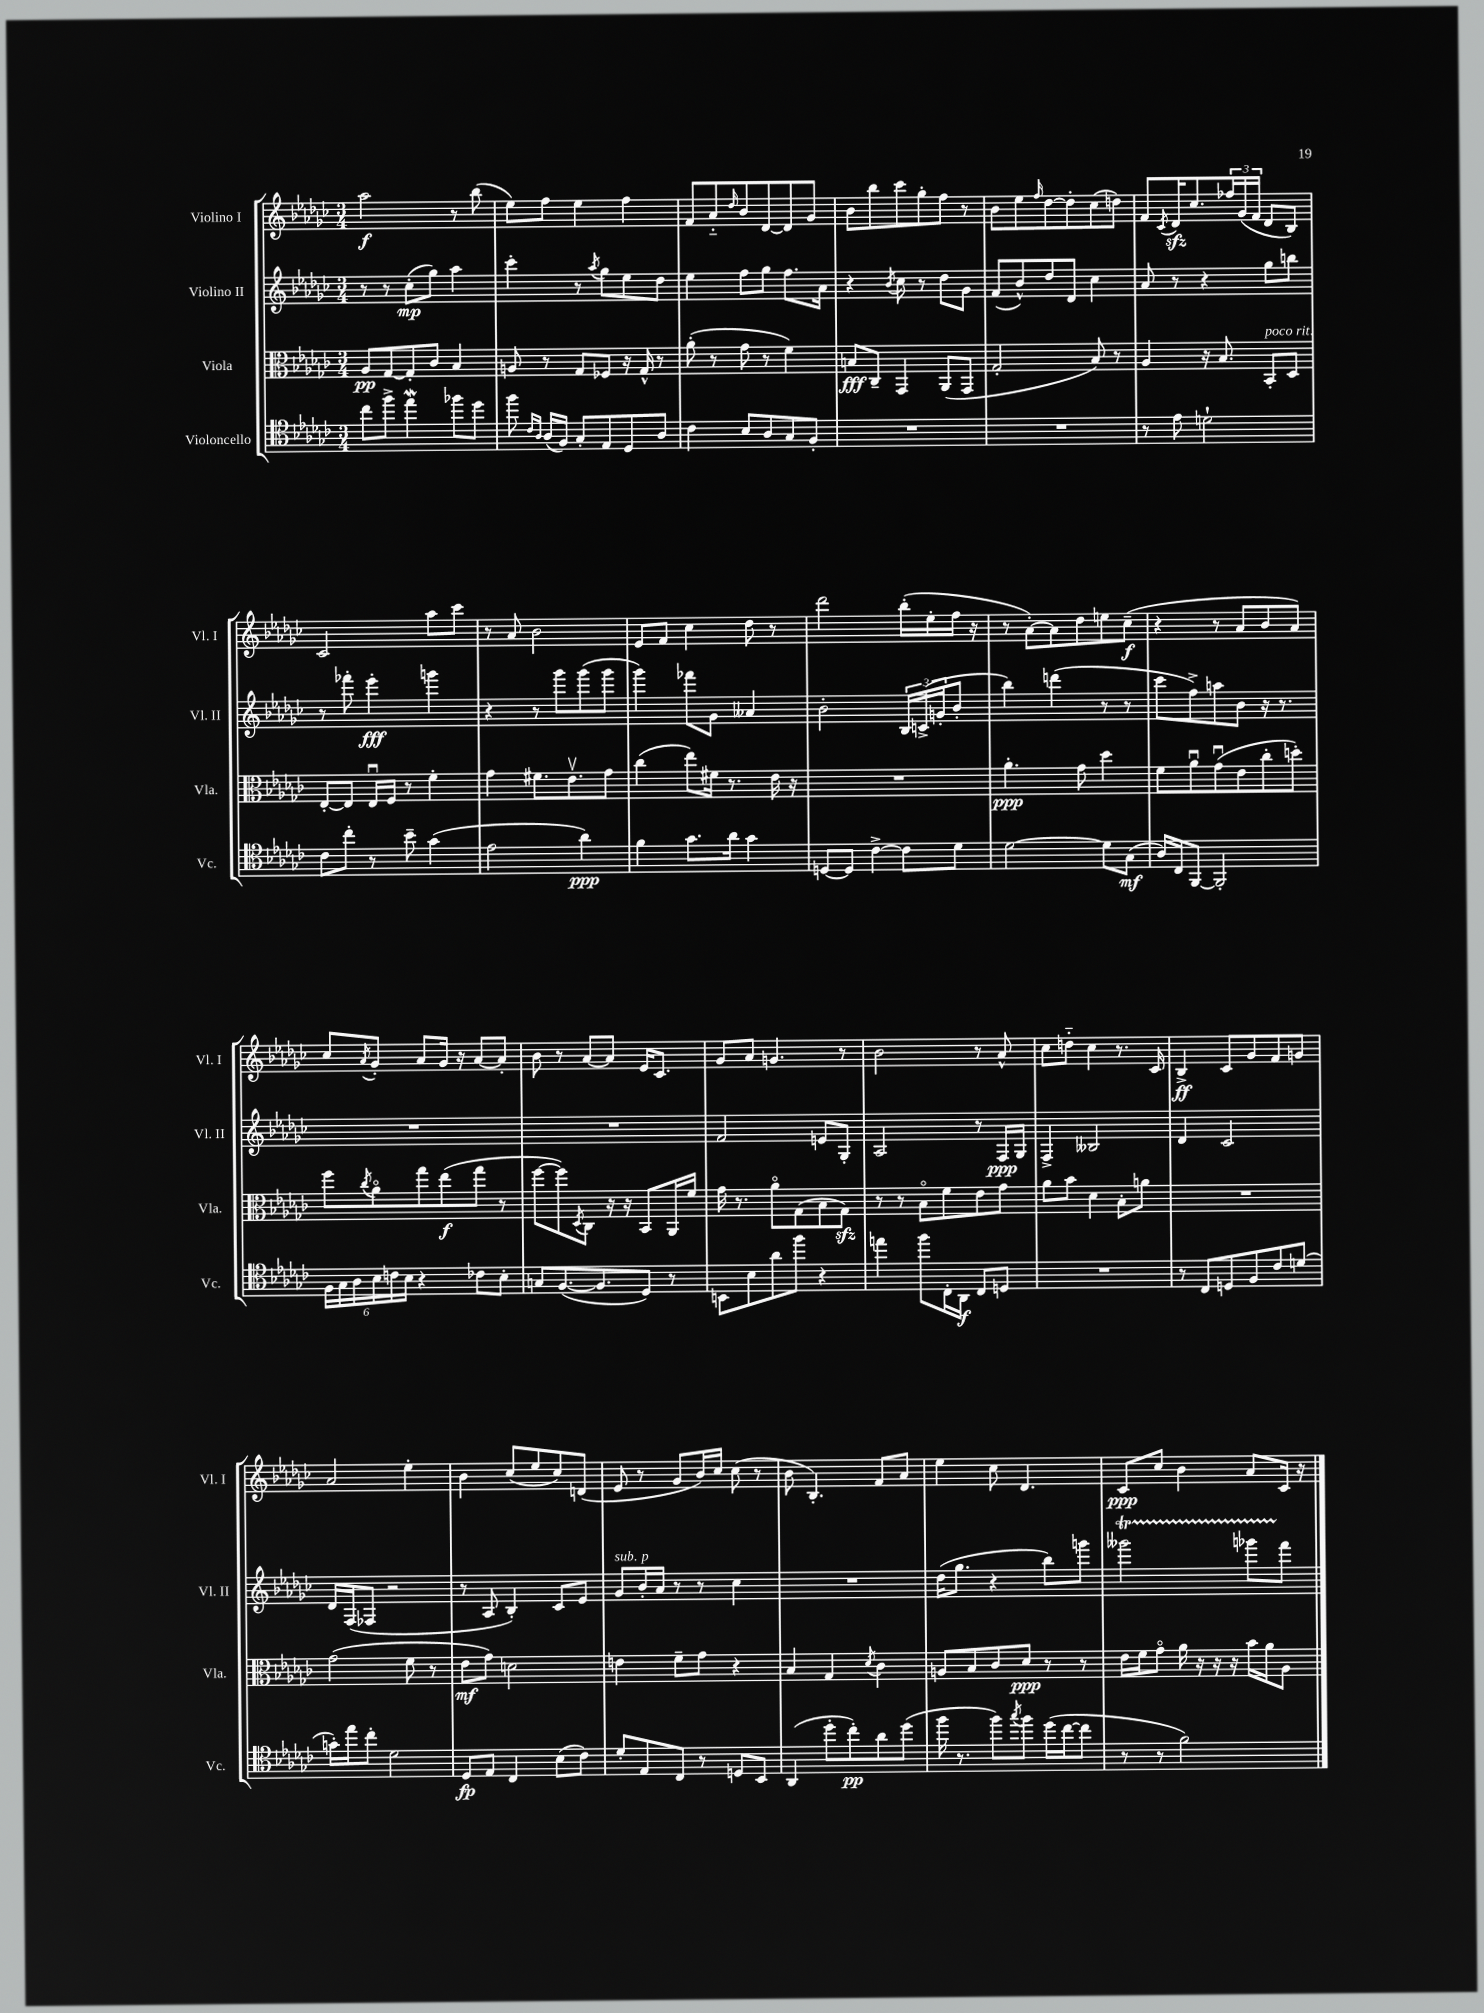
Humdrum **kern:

**kern	**kern	**kern	**kern
*staff4	*staff3	*staff2	*staff1
*clefC4	*clefC3	*clefG2	*clefG2
*k[b-e-a-d-g-c-]	*k[b-e-a-d-g-c-]	*k[b-e-a-d-g-c-]	*k[b-e-a-d-g-c-]
*M3/4	*M3/4	*M3/4	*M3/4
8cc-\L	8A-/L	8r	2aa-\
8ff^\J	[8G-/	8r	.
4ee-\	8G-'/]	(8cc-'\L	.
.	8c-/J	8gg-\J)	.
8ff-\L	4B-/	4aa-\	8r
8dd-\J	.	.	(8bb-\
=	=	=	=
8ff\	8A/	4ccc-'\	8ee-\L)
16qqc-/LL	.	.	.
16qqA-/JJ	.	.	.
(16A-/LL	8r	.	8ff\J
16F/JJ)	.	.	.
8G-'/L	8G-/L	8r	4ee-\
.	.	8qaa-/	.
8E-/	8F-/J	8gg-\L	.
8D-/	16r	8ee-\	4ff\
.	16G-^^/	.	.
8A-/J	8r	8dd-\J	.
=	=	=	=
4c-\	(8a-'\	4ee-\	8f/L
.	8r	.	8a-'~/
.	.	.	16qqdd-/
8B-/L	8g-\	8ff\L	8b-/
8A-/	8r	8gg-\J	[8d-/
8G-/	4f\)	8.ff\L	8d-/]
8F'/J	.	.	8g-/J
.	.	16a-\Jk	.
=	=	=	=
2.r	8B/L	4r	8b-\L
.	8C-~/J	.	8bb-\
.	.	8qb-/	.
.	4GG-/	8cc-\	8ccc-\
.	.	8r	8gg-'\
.	(8AA-/L	8dd-\L	8ff\J
.	8GG-/J	8g-\J	8r
=	=	=	=
2.r	2G-'/	(8f/L	8b-\L
.	.	8b-^^/)	8ee-\
.	.	.	16qqff/
.	.	8dd-/	[8dd-\
.	.	8d-/J	8dd-'\]
.	8B-/)	4cc-\	(8cc-\
.	8r	.	8dd\J)
=	=	=	=
8r	4A-/	8a-/	8f/L
.	.	.	8qc-/
8e-\	.	8r	16d-/K
.	.	.	8.cc-/
2d`\	16r	4r	.
.	8.B-/	.	.
.	.	.	24ff-/L
.	.	.	(24g-/
.	.	.	24f/JJ
.	8BB-'/L	8gg-\L	8d-/L
.	8D-/J	8bb\J	8B-/J)
=	=	=	=
8c-\L	[8E-'/L	8r	2c-/
8cc-'\J	8E-/]J	8fff-'\	.
8r	16E-u/LL	4eee-'\	.
.	16F/JJ	.	.
8b-~\	8r	.	.
(4g-\	4f'\	4ggg\	8aa-\L
.	.	.	8ccc-\J
=	=	=	=
2e-\	4g-\	4r	8r
.	.	.	8a-/
.	8.f#\L	8r	2b-\
.	.	8ggg-\L	.
.	8.e-v\	.	.
4a-\)	.	(8ggg-\	.
.	8g-\J	8ggg-\J	.
=	=	=	=
4f\	(4cc-\	4ggg-\)	8e-/L
.	.	.	8f/J
8.g-\L	8ee-\L)	8fff-\L	4cc-\
.	16f#\Jk	8g-\J	.
16a-\Jk	8.r	.	.
4g-\	.	4a--/	8dd-\
.	16e-\	.	8r
.	16r	.	.
=	=	=	=
[8D/L	2.r	2b-'\	2ddd-\
8D/]J	.	.	.
[4c-^\	.	.	.
8c-\]L	.	24B-/LL	(16bb-'\LL
.	.	(24c^/	.
.	.	.	16ee-'\
.	.	24g'/J	.
8d-\J	.	8b-'/J	16ff\JJ
.	.	.	16r
=	=	=	=
[2d-\	4.a-'\	4bb-\)	8r
.	.	.	[8a-'\L)
.	.	(4ddd\	8a-\]
.	8g-\	.	8dd-\
8d-\]L	4dd-\	8r	8ee\
(8G-\J	.	8r	(8cc-~\J
=	=	=	=
16A-/LL)	8f\L	8ccc-\L	4r
16C-/J	.	.	.
[8FF/J	8a-u\	8ff^\)	.
2FF'/]	(8g-u\	8aa\	8r
.	8e-\	8b-\J	8a-/L
.	8cc-'\	16r	8b-/
.	.	8.r	.
.	8dd'\J)	.	8a-/J)
=	=	=	=
24F\LL	8ff\L	2.r	8cc-/L
24G-\	.	.	.
24A-\	.	.	.
.	8qcc-/	.	8qa-/
24B-\	8a-o\	.	8g-'/J
24c\	.	.	.
24B-\JJ	.	.	.
4r	8gg-\	.	8a-/L
.	(8ee-\	.	16g-/Jk
.	.	.	16r
8c-\L	8gg-\J	.	[8a-/L
8B-'\J	8r	.	8a-'/]J
=	=	=	=
8G/L	[8ff\L	2.r	8b-\
([8.F/	8ff\])	.	8r
.	8qD-/	.	.
.	8C-\J	.	[8a-/L
8.F/]	.	.	.
.	16r	.	8a-/]J
.	16r	.	.
8D-/J)	8BB-/L	.	16e-/LK
.	.	.	8.c-/J
8r	16AA-/L	.	.
.	16f/JJ	.	.
=	=	=	=
8BB\L	16g-\	2f/	8g-/L
.	8.r	.	.
8B-\	.	.	8a-/J
8a-\	8a-o\L	.	4.g/
8ff\J	(8G-\	.	.
4r	8B-\	8e/L	.
.	8G-\J)	8G-'/J	8r
=	=	=	=
4ee\	8r	2A-/	2b-\
.	8r	.	.
8ff\L	8B-o\L	.	.
16C-'\L	8f\	.	.
16AA-\JJ	.	.	.
8C-/L	8e-\	8r	8r
8D/J	8g-\J	16F/LL	8a-^^/
.	.	16G-/JJ	.
=	=	=	=
2.r	8a-\L	4F^/	8cc-\L
.	8b-\J	.	8dd'~\J
.	4d-\	2B--/	4cc-\
.	8B-'\L	.	8.r
.	8a\J	.	.
.	.	.	16c-/
=	=	=	=
8r	2.r	4d-/	4B-^/
8C-/L	.	.	.
8D/	.	2c-/	8c-/L
8F/	.	.	8g-/
8c-/	.	.	8f/
(8d/J	.	.	8g/J
=	=	=	=
16g'\LL)	(2g-\	16d-/LL	2a-/
16ee-\J	.	(16F/J	.
8cc-'\J	.	8F-/J	.
2d-\	.	2r	.
.	8f\	.	4ee-'\
.	8r	.	.
=	=	=	=
8D-/L	8e-\L	8r	4b-\
8E-/J	8g-\J)	8A-/	.
4C-/	2d\	4B-'/)	(8cc-/L
.	.	.	8ee-/
(8B-\L	.	8c-/L	8cc-/)
8c-\J)	.	8e-/J	(8d/J
=	=	=	=
8d-'/L	4e\	8g-/L	8e-/
8E-/	.	16b-'/L	8r
.	.	16a-/JJ	.
8C-/J	8f~\L	8r	8g-/L
8r	8g-\J	8r	16b-/L)
.	.	.	16cc-/JJ
8D/L	4r	4cc-\	(8cc-\
8BB-/J	.	.	8r
=	=	=	=
(4AA-/	4B-/	2.r	8b-\
.	.	.	4.B-'/)
8dd-'\L	4G-/	.	.
8cc-'\)	.	.	.
.	8qd-/	.	.
8a-\	4c-\	.	8f/L
(8dd-\J	.	.	8a-/J
=	=	=	=
16ff\	8A/L	(16dd-\LK	4ee-\
8.r	.	8.gg-\J	.
.	8B-/	.	.
8ff\L)	8c-/	4r	8cc-\
8qgg-/	.	.	.
8ff\J	8d-/J	.	4.d-/
(16dd-\LL	8r	8bb-\L)	.
[16cc-\J	.	.	.
8cc-\]J	8r	8ggg\J	.
=	=	=	=
8r	16e-\LL	2ggg--\	8c-/L
.	16f\J	.	.
8r	8g-o\J	.	8cc-/J
2f\)	16a-\	.	4b-\
.	16r	.	.
.	16r	.	.
.	16r	.	.
.	16b-\LL	8ggg-\L	8a-/L
.	16a-\J	.	.
.	8A-\J	8fff\J	16c-/Jk
.	.	.	16r
==	==	==	==
*-	*-	*-	*-
